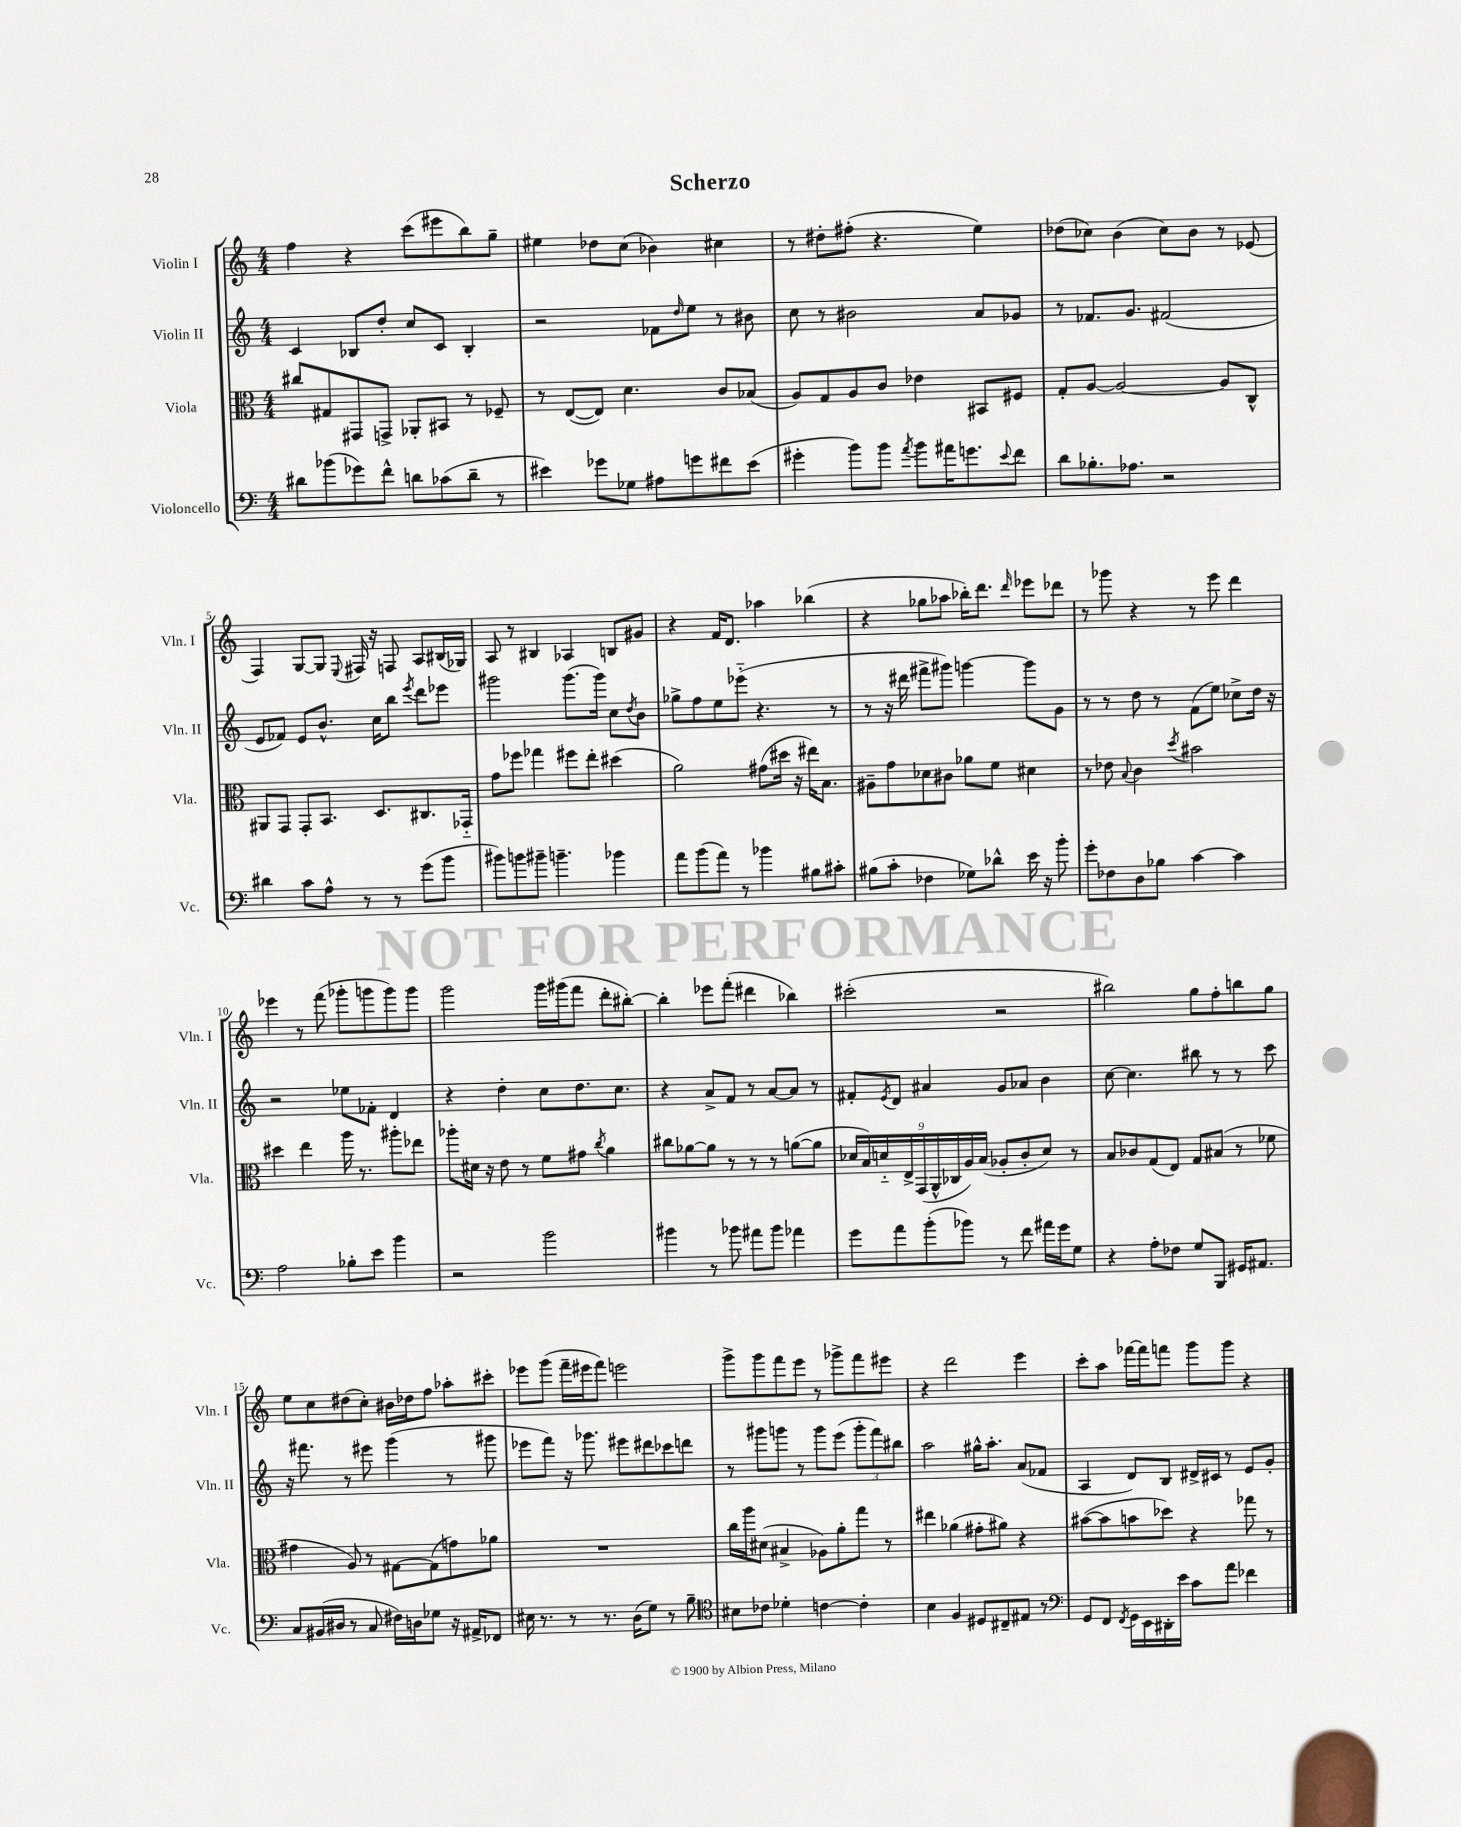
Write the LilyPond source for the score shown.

\header { title = "Scherzo" }
<<
\new StaffGroup <<
\new Staff = "s0" \with { instrumentName = "Violin I" shortInstrumentName = "Vln. I" } {
    \clef treble \key c \major \numericTimeSignature \time 4/4
    f''4 r4 c'''8( eis'''8 b''8) g''8-- |
    eis''4 des''8 c''8( bes'4) cis''4 |
    r8 dis''8-. fis''8-.( r4. e''4) |
    des''8( ces''8) b'4( ces''8) b'8 r8 ees'8( |
    f4) g8~ g8 \appoggiatura { e8 } fis16 r16 f8 a8 bis16( ges16) |
    a8 r8 bis4 aes4 b8 gis'8 |
    r4 f'16 d'8. aes''4 bes''4( |
    r4 ges''8 aes''8 bes''16-.) d'''8. \grace { d'''16 } ees'''8 des'''8 |
    r8 ges'''8 r4 r8 e'''8 d'''4 |
    ees'''4 r8 f'''8( ges'''8-. g'''8 g'''8) g'''8 |
    g'''2 g'''16 gis'''16( f'''8 d'''8-. bis''8~-.) |
    bis''4-. ees'''8 f'''8-.( dis'''4 bes''4) |
    cis'''2-.( r2 |
    bis''2) g''8 f''8-. b''8 g''8 |
    e''8 c''8 dis''8( c''8-.) bis'16 des''16 f''8 aes''8-. cis'''8-. |
    ees'''8 g'''8( f'''16-- eis'''16 f'''8) e'''2 |
    g'''8-> g'''8 f'''8 e'''8 r8 ges'''8-> f'''8 eis'''8 |
    r4 d'''2 e'''4 |
    c'''8-. a''8 fes'''16~ fes'''16 f'''8 g'''8 g'''8 r4 \bar "|." |
}
\new Staff = "s1" \with { instrumentName = "Violin II" shortInstrumentName = "Vln. II" } {
    \clef treble \key c \major \numericTimeSignature \time 4/4
    c'4 bes8 d''8-. c''8 c'8 bes4-. |
    r2 fes'8 \grace { d''16 } e''8 r8 bis'8 |
    c''8 r8 bis'2 a'8 ges'8 |
    r8 fes'8. g'8. fis'2( |
    e'8 fes'8) e'8 b'8.-^ c''16 b''8 \acciaccatura { e'''8 } d'''8 ees'''8 |
    gis'''2 gis'''8.( gis'''16) c''8 \acciaccatura { d''8 } b'8 |
    ges''8-> f''8 e''8 ees'''8-_( r4. r8 |
    r8 r16 dis'''16 fis'''8-> gis'''8) g'''4~ g'''8 g'8 |
    r8 r8 d''8 r8 f'8( e''8) ces''8-> d''16 r16 |
    r2 ees''8 fes'8-. d'4 |
    r4 d''4-. c''8 d''8. c''8. |
    r4 a'8-> f'8 r8 a'8~ a'8 r8 |
    fis'8-. \acciaccatura { e'8 } d'8 ais'4 g'8 aes'8 b'4 |
    c''8~ c''4. bis''8 r8 r8 c'''8 |
    r16 fis'''8. r8 eis'''8 g'''4( r8 gis'''8 |
    ees'''8 f'''8) r16 ges'''8. eis'''8 dis'''8 ces'''8 d'''8 |
    r8 gis'''8 g'''8 r8 g'''8 e'''8( \tuplet 3/2 { g'''8-. f'''8) bis''8 } |
    a''2 gis''16-^ a''8.-. a'8( fes'8 |
    a4 d'8) b8 dis'16-> cis'16 r8 e'8 g'8-. \bar "|." |
}
\new Staff = "s2" \with { instrumentName = "Viola" shortInstrumentName = "Vla." } {
    \clef alto \key c \major \numericTimeSignature \time 4/4
    cis''8 gis8 gis,8 g,8-> aes,8-. bis,8 r8 fes8-- |
    r8 e8~( e8) d'4. c'8 bes8( |
    a8) g8 a8 c'8 ees'4 bis,8 fis8 |
    g8-. a8~ a2~ a8 c8-^ |
    ais,8 g,8 g,8-. b,8. d8. cis8. ges,16-_ |
    g'8 fes''8 ges''4 fis''8 e''8-. dis''4( |
    a'2) gis'8( dis''16 r16 eis''16) b8. |
    ais8-- g'8 des'8 cis'8 aes'8 f'8 dis'4 |
    r8 ees'8 \appoggiatura { b8 } c'4 \acciaccatura { d''8 } bis'2 |
    dis''4 e''4 a''16 r8. ais''8-. ees''8 |
    aes''8-. dis'16 r16 e'8 r8 f'8 gis'8 \acciaccatura { c''8 } a'4 |
    cis''8 aes'8~ aes'8 r8 r8 r8 a'8~( a'8 |
    \tuplet 9/8 { des'16 b16) d'16-_ e16-> g,16( a,16-^ ces16 a16) b16( } aes8-. c'8-. d'8) r8 |
    b8 ces'8 g8( e8) g8 bis8( r8 fes'8 |
    gis'4 a8) r8 gis8~ gis8( g'8) aes'8 |
    R1 |
    c''16 a''16 dis'8( bis4-> aes8) a'8-. g''8 r8 |
    eis''4 aes'4( gis'8-. ais'8) r4 |
    bis'8~( bis'8 b'8 des''8) r4 ges''8 r8 \bar "|." |
}
\new Staff = "s3" \with { instrumentName = "Violoncello" shortInstrumentName = "Vc." } {
    \clef bass \key c \major \numericTimeSignature \time 4/4
    dis'8 bes'8( ges'8) f'8-^ d'8 ces'8( d'8-- r8 |
    eis'4) ges'8 ges8 ais8 g'8 fis'8 eis'8( |
    gis'4-. b'8) b'8 \acciaccatura { a'8 } b'8 ais'16 g'8. \appoggiatura { e'8 } f'8 |
    d'8 bes8.-. aes8. r2 |
    dis'4 c'8 a8-^ r8 r8 g'8( b'8 |
    bis'8) b'8 bis'8-- b'4.-- bes'4 |
    a'8 b'8( a'8) r8 bes'4 bis8 cis'8-. |
    bis8( c'8-. fes4 ges8) des'8-^ e'16 r16 b'8-. |
    g'8-. fes8 d8 bes8 c'4~ c'4 |
    a2 bes8-. e'8 b'4 |
    r2 b'2 |
    bis'4 r8 bes'8 ais'8 bes'8 aes'4 |
    g'8 a'8 b'8-.( bes'8) r8 f'8 ais'16 g'16 g8 |
    r4 a8-. fes8 g8 b,,8 gis,16 ais,8. |
    c8 bis,16( dis16 r8 c8 fis16) d16 ges8 r16 ais,16-> fes,8 |
    eis16 r8. r8 r8. d16( g8) r8 b8-- |
    \clef tenor bis8 ces'8 des'4-. c'4~ c'4-. |
    b4 f4 dis8 cis8-- eis8 r8 |
    \clef bass g,8 f,8 \acciaccatura { f,8 } g,16 e,16 dis,16-. e'16 c'8 a'8 fes'4 \bar "|." |
}
>>
>>
